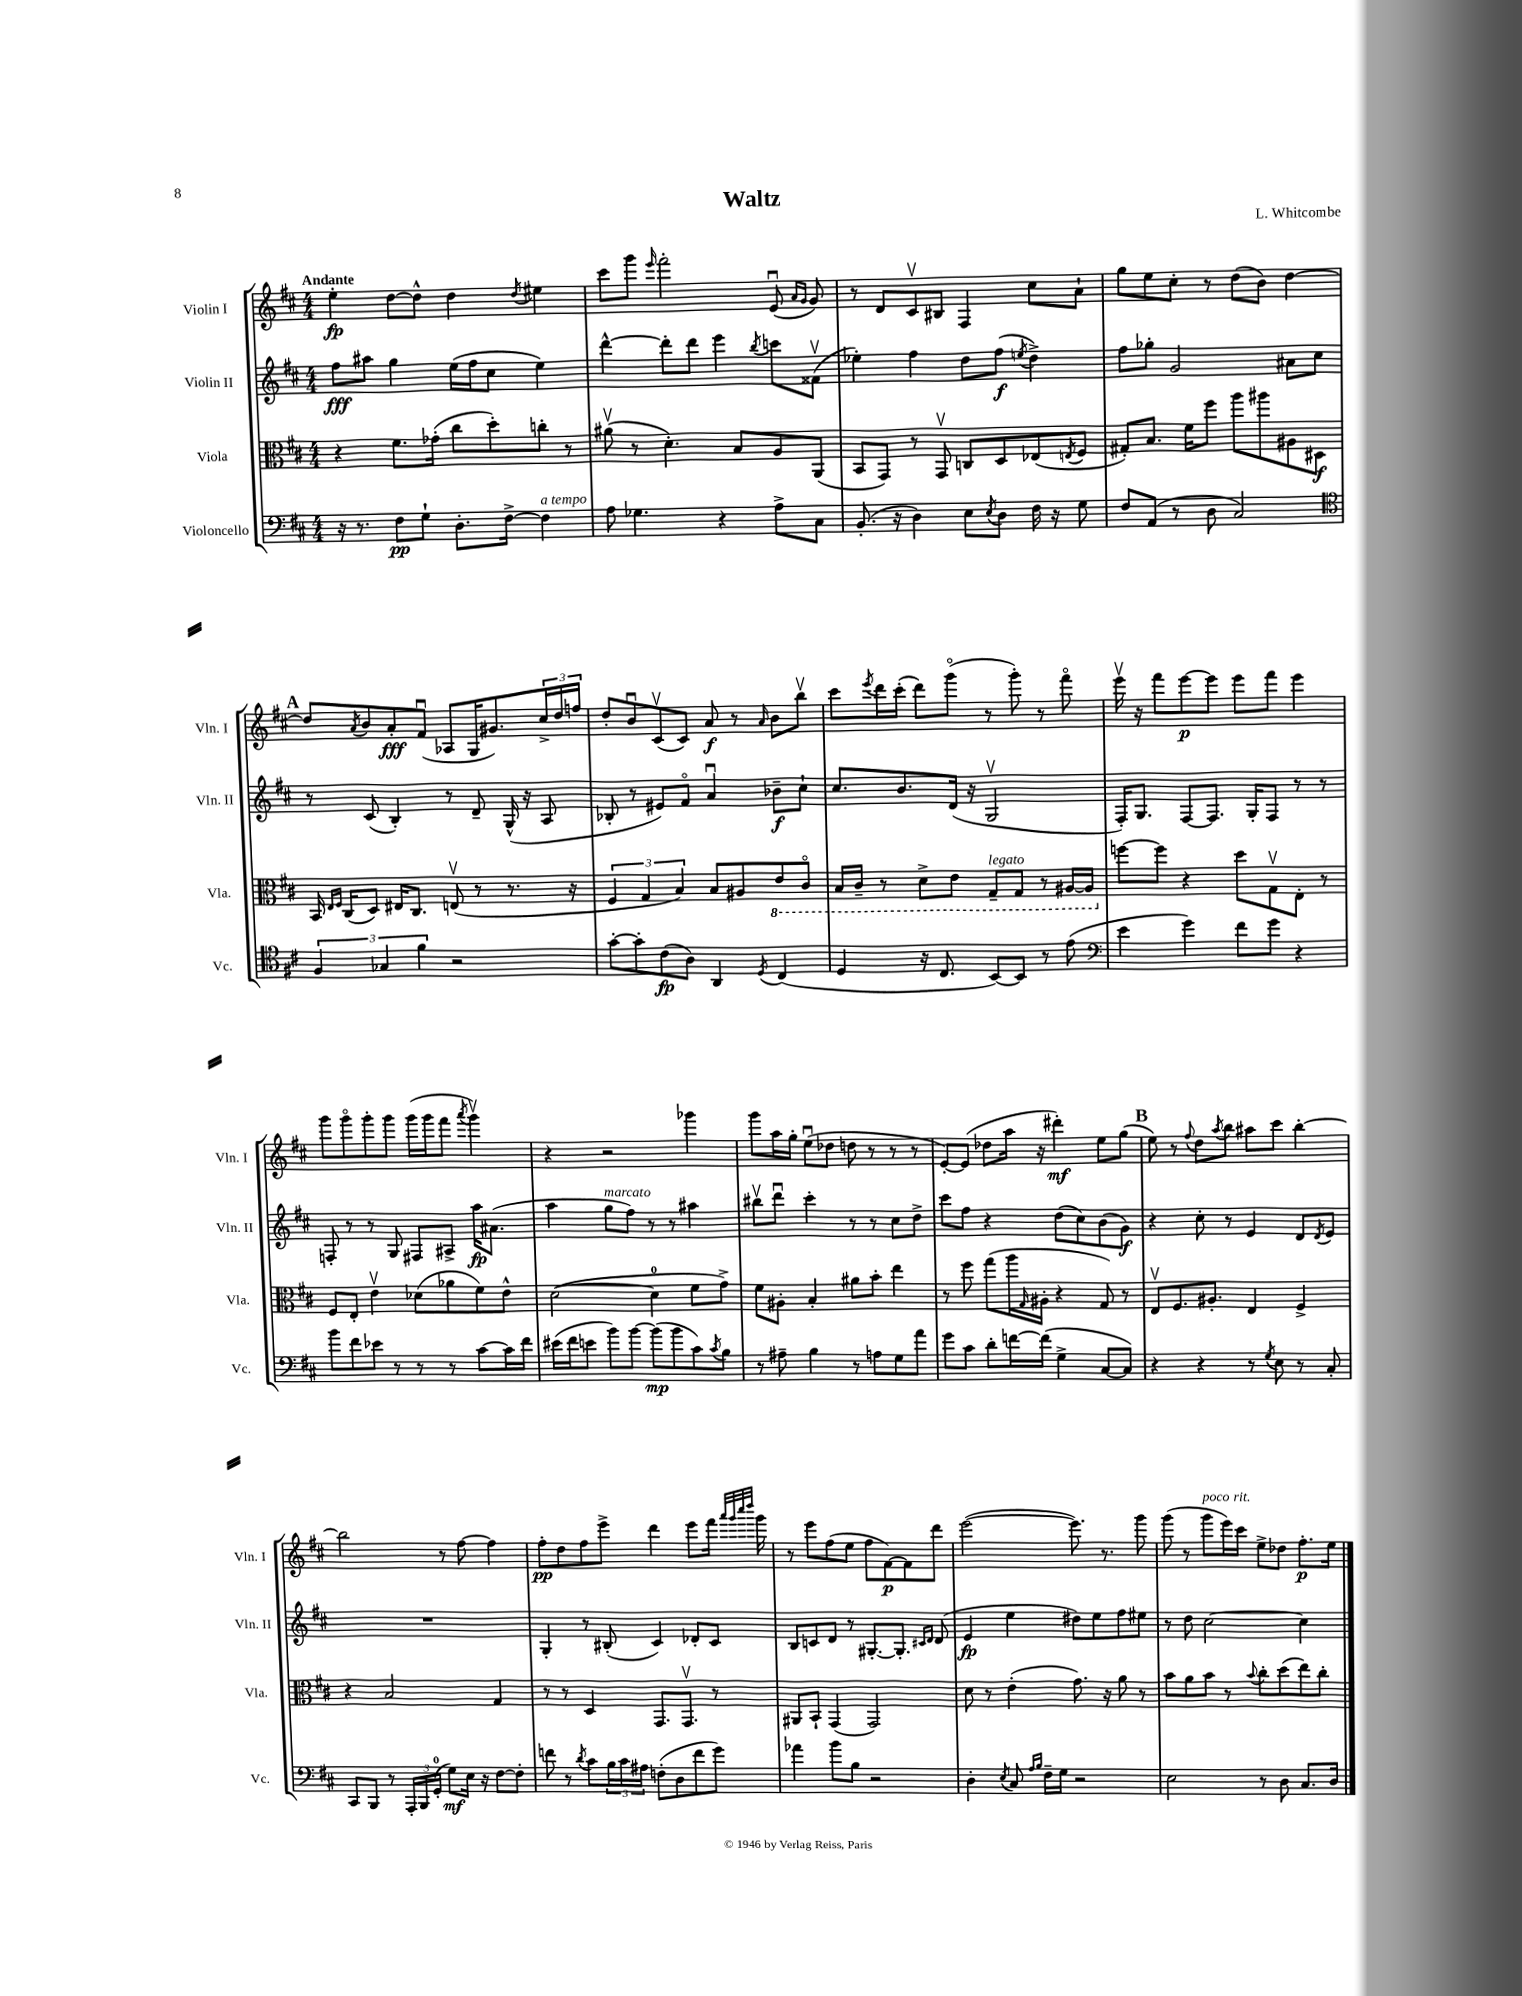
\header { title = "Waltz" composer = "L. Whitcombe" }
<<
\new StaffGroup <<
\new Staff = "s0" \with { instrumentName = "Violin I" shortInstrumentName = "Vln. I" } {
    \clef treble \key d \major \numericTimeSignature \time 4/4 \tempo "Andante"
    e''4-.\fp d''8~ d''8-^ d''4 \acciaccatura { d''8 } eis''4 |
    cis'''8 g'''8 \grace { e'''16 } fis'''2-. e'8\downbow( \grace { a'16 g'16 } g'8) |
    r8 d'8 cis'8\upbow bis8 fis4 cis''8 a'8-! |
    g''8 e''8 cis''8-. r8 d''8( b'8) d''4~ |
    \mark \markup { \bold "A" } d''8 \acciaccatura { a'8 } b'8 a'8-.\fff fis'8\downbow( aes8 g16 gis'8.) \tuplet 3/2 { cis''16-> d''16 f''16 } |
    d''8-. b'8\downbow cis'8\upbow( cis'8) a'8\f r8 \grace { a'16 } b'8 b''8\upbow |
    cis'''8 \acciaccatura { e'''8 } d'''16 cis'''16-.( d'''8) g'''8\flageolet( r8 g'''8-.) r8 fis'''8\flageolet |
    e'''16\upbow r16 fis'''8 e'''8~\p e'''8 e'''8 fis'''8 e'''4 |
    g'''8 g'''8\flageolet g'''8-. g'''8 g'''16( g'''16 fis'''8 \acciaccatura { a'''8 } g'''4\upbow) |
    r4 r2 ges'''4 |
    g'''8 a''16 g''16-. e''8\downbow( des''8 d''8 r8 r8 r8 |
    e'8~-.) e'8( des''8 a''16 r16 dis'''4-.\mf) e''8 g''8( |
    \mark \markup { \bold "B" } e''8) r8 \appoggiatura { fis''8 } d''8 \acciaccatura { a''8 } b''8 ais''8 cis'''8 b''4~-. |
    b''2 r8 fis''8~ fis''4 |
    fis''8-.\pp d''8 fis''8 e'''8-> d'''4 e'''8 fis'''16 \grace { a'''32 g'''32 cis''''32 d''''32 } g'''16 |
    r8 e'''8 fis''8( e''8 fis''8 fis'8~\p) fis'8 d'''8 |
    e'''2~( e'''8.) r8. g'''8 |
    g'''8( r8 g'''8^\markup { \italic "poco rit." } e'''16) cis'''16 e''8-> des''8 fis''8.-.\p e''16 \bar "|." |
}
\new Staff = "s1" \with { instrumentName = "Violin II" shortInstrumentName = "Vln. II" } {
    \clef treble \key d \major \numericTimeSignature \time 4/4
    fis''8\fff ais''8 g''4 e''16( fis''16 cis''8 e''4) |
    d'''4~-^ d'''8-. d'''8 e'''4 \acciaccatura { b''8 } c'''8 fisis'8\upbow( |
    ees''4-.) fis''4 d''8 fis''8\f( \acciaccatura { e''8 } d''4->) |
    fis''8 ges''8-. g'2 ais'8 cis''8 |
    \mark \markup { \bold "A" } r8 cis'8( b4-.) r8 d'8-- g16-^( r16 a8 |
    bes8-. r8 eis'8) fis'8\flageolet a'4\downbow bes'8--\f cis''8-! |
    cis''8. b'8. d'16( r16 g2\upbow |
    fis16-.) g8. fis8~ fis8. g16-. fis8 r8 r8 |
    f8-. r8 r8 g8 fis8 ais8-> a''16\fp ais'8.( |
    a''4 g''8^\markup { \italic "marcato" } fis''8) r8 r8 ais''4 |
    bis''8\upbow d'''8\downbow cis'''4-. r8 r8 cis''8 d''8-> |
    cis'''8 fis''8 r4 d''8( cis''8) b'8( g'8\f) |
    \mark \markup { \bold "B" } r4 cis''8-. r8 e'4 d'8 \acciaccatura { d'8 } e'8 |
    R1 |
    g4-. r8 bis8-.( cis'4) des'8-. cis'8 |
    b8 c'8 d'8 r8 gis8.~-. gis8.-. \grace { cis'16 d'16 } d'8( |
    e'4\fp e''4 dis''8) e''8 fis''8 eis''8 |
    r8 d''8 cis''2~ cis''4 \bar "|." |
}
\new Staff = "s2" \with { instrumentName = "Viola" shortInstrumentName = "Vla." } {
    \clef alto \key d \major \numericTimeSignature \time 4/4
    r4 fis'8. ges'16-.( cis''8 d''8-.) c''8-. r8 |
    ais'8\upbow( r8 d'4.-.) b8 a8 a,8( |
    b,8 g,8) r8 g,8\upbow c8 d8 ees8( \acciaccatura { e8 } fis8 |
    gis8-.) b8. fis'16 fis''8 a''8 ais''8 ais8 dis8\f |
    \mark \markup { \bold "A" } b,16 \grace { e16 fis16 } cis16( d8) eis16 cis8. e8\upbow( r8 r8. r16 |
    \tuplet 3/2 { fis4 g4 b4) } b8 ais8 \ottava #-1 e8 cis8\flageolet |
    b,16 cis16-- r8 d8-> e8 g,8--^\markup { \italic "legato" } g,8 r8 ais,16~ ais,16 \ottava #0 |
    f''8~ f''8 r4 d''8 g8\upbow e8-. r8 |
    fis8 e8-. e'4\upbow des'8( aes'8 fis'8) e'8-^ |
    d'2~( d'4-0 fis'8 g'8->) |
    fis'8 ais8-. b4-. ais'8 b'8-. e''4 |
    r8 fis''8 g''8( a''16 \grace { g16 } ais16-. r4 g8) r8 |
    \mark \markup { \bold "B" } e8\upbow fis8. ais8.-. e4 fis4-> |
    r4 b2 g4 |
    r8 r8 d4 g,8. g,8.\upbow r8 |
    ais,8 b,8-! g,4( g,2) |
    d'8 r8 e'4-.( g'8.) r16 a'8 r8 |
    b'8 a'8 b'8 r8 \appoggiatura { b'8 } cis''8-. d''8( e''8) cis''8-. \bar "|." |
}
\new Staff = "s3" \with { instrumentName = "Violoncello" shortInstrumentName = "Vc." } {
    \clef bass \key d \major \numericTimeSignature \time 4/4
    r16 r8. fis8\pp g8-! d8.-. fis16~-> fis4^\markup { \italic "a tempo" } |
    a8 ges4. r4 a8-> cis8 |
    b,8.-.( r16 d4) e8 \acciaccatura { e8 } d8 fis16 r16 g8 |
    fis8 a,8( r8 d8 cis2) |
    \mark \markup { \bold "A" } \clef tenor \tuplet 3/2 { fis4 ges4 fis'4 } r2 |
    g'8~-. g'8-. cis'8\fp( a8) a,4 \acciaccatura { d8 } cis4( |
    d4 r16 cis8. b,8~) b,8 r8 e'8( |
    \clef bass e'4 g'4) fis'8 g'8 r4 |
    b'8 fis'8 ees'8 r8 r8 r8 cis'8~ cis'16 fis'16 |
    eis'16( fis'16 e'8 b'8) b'8~ b'8\mp( b'8 cis'8) \acciaccatura { cis'8 } b8 |
    r8 ais8-- b4 r8 a8 g8 a'8 |
    g'8 cis'8 d'8-. f'16~ f'16( g4-> cis8~ cis8) |
    \mark \markup { \bold "B" } r4 r4 r8 \acciaccatura { g8 } e8 r8 cis8-. |
    cis,8 b,,8 r8 \tuplet 3/2 { a,,16-. b,,16 g,16-0-.( } g8\mf) e16 r16 fis8~ fis8-. |
    f'8 r8 \acciaccatura { d'8 } cis'8 \tuplet 3/2 { b16 cis'16 ais16 } f8-.( d8 f'8 g'8) |
    aes'4 b'8 b8 r2 |
    d4-. \acciaccatura { e8 } cis8 \grace { a16 b16 } fis16-- g16 r2 |
    e2 r8 d8 cis8. d16 \bar "|." |
}
>>
>>
\layout { \context { \Score \remove "Bar_number_engraver" } }
